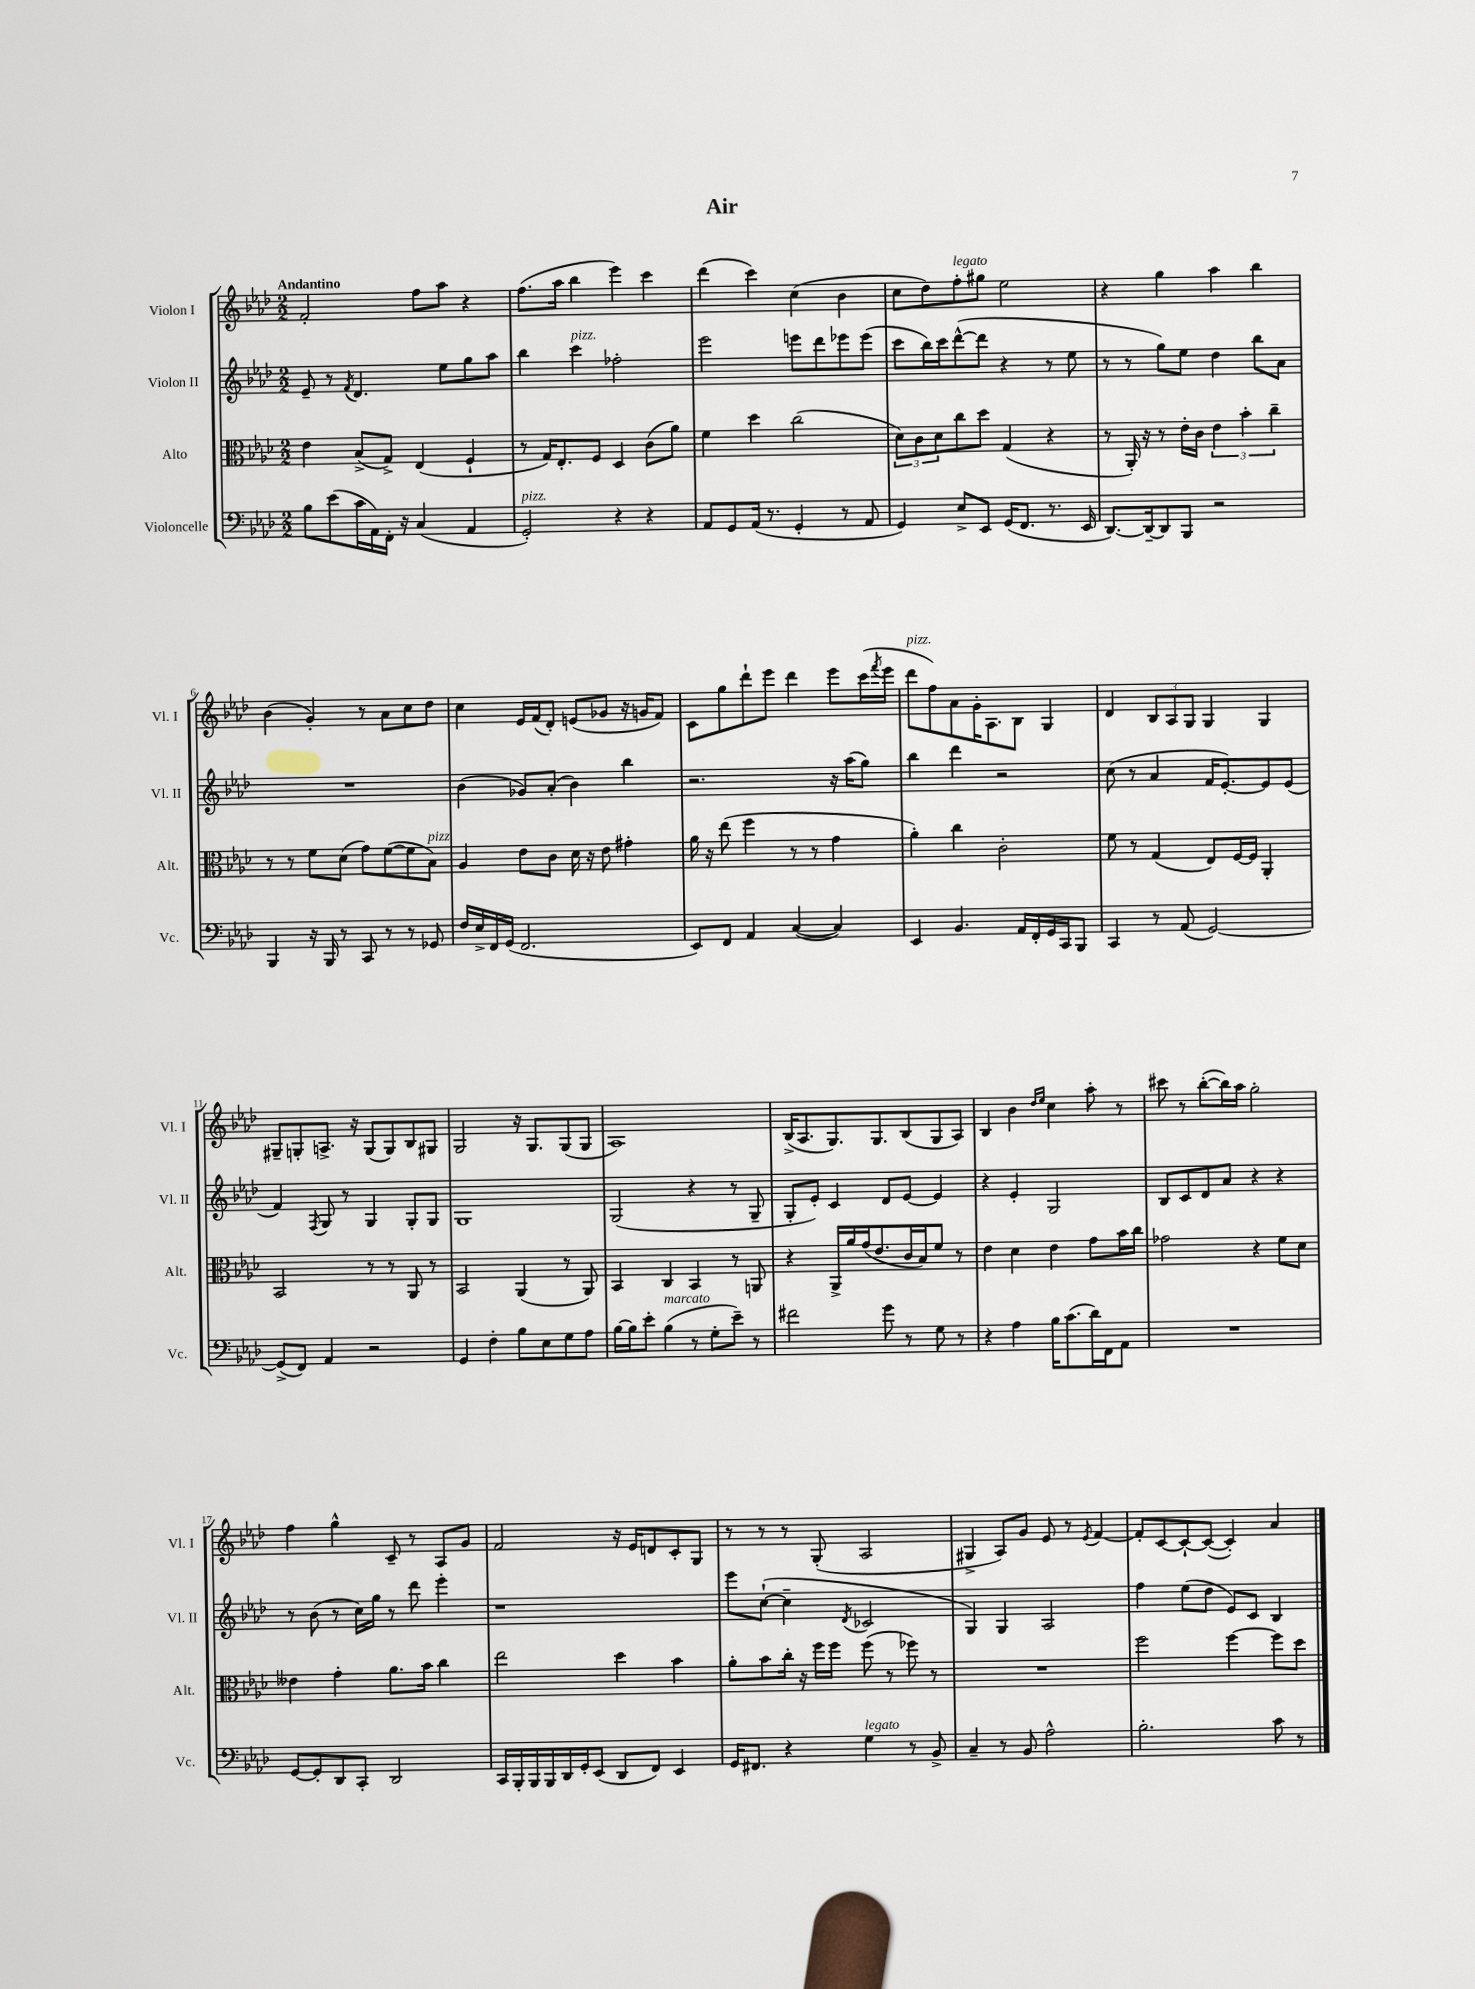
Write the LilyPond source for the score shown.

\header { title = "Air" }
<<
\new StaffGroup <<
\new Staff = "s0" \with { instrumentName = "Violon I" shortInstrumentName = "Vl. I" } {
    \clef treble \key aes \major \numericTimeSignature \time 2/2 \tempo "Andantino"
    f'2-. f''8 aes''8 r4 |
    f''8.( aes''16 bes''4 ees'''4) c'''4 |
    des'''4( c'''4) c''4( bes'4 |
    c''8 des''8) f''8-.^\markup { \italic "legato" } gis''8 ees''2 |
    r4 g''4 aes''4 bes''4 |
    bes'4( g'4-.) r8 aes'8 c''8 des''8 |
    c''4 ees'16 f'16( des'8-.) e'8( ges'8 r16 g'16 f'8) |
    c'8 g''8 des'''8-! ees'''8 des'''4 ees'''8 c'''16( \acciaccatura { f'''8 } ees'''16 |
    des'''8^\markup { \italic "pizz." } f''8) aes'8 g'16-. aes8. bes8 g4 |
    des'4 \tuplet 3/2 { bes8 aes8 g8 } g4 g4 |
    gis8-- g8-. a8.-> r16 g8( g8) bes8 gis8 |
    g2 r16 g8. g8( g8 |
    aes1) |
    bes16->( aes8. g8.) g8. bes8( g8 aes8) |
    bes4 bes'4 \grace { des''16 ees''16 } c''4 aes''8-. r8 |
    cis'''8 r8 bes''8~-.( bes''16) aes''16 g''2-. |
    f''4 g''4-^ c'8-- r8 aes8 g'8 |
    f'2 r16 ees'16 d'8 c'8-. g8 |
    r8 r8 r8 g8-.( aes2 |
    gis4-> aes8) g'8 ees'8 r8 \acciaccatura { ees'8 } f'4~ |
    f'8-. c'8~ c'8~-! c'8~( c'4-.) aes'4 \bar "|." |
}
\new Staff = "s1" \with { instrumentName = "Violon II" shortInstrumentName = "Vl. II" } {
    \clef treble \key aes \major \numericTimeSignature \time 2/2
    ees'8-- r8 \acciaccatura { f'8 } des'4. ees''8 g''8 aes''8 |
    bes''4 c'''4^\markup { \italic "pizz." } fes''2-. |
    ees'''2 e'''8 des'''8 ees'''8 ees'''8( |
    c'''8 bes''16) c'''16 des'''8~-^( des'''8 r4 r8 ees''8 |
    r8 r8 g''8) ees''8 des''4 bes''8 aes'8 |
    R1 |
    bes'4( ges'8) aes'8-.( bes'4) bes''4 |
    r2. r16 aes''16( g''8) |
    bes''4 des'''4 r2 |
    c''8( r8 aes'4 f'16 ees'8.~-.) ees'8 ees'8( |
    f'4) \acciaccatura { f8 } g8 r8 g4 g8-. g8 |
    g1 |
    g2( r4 r8 g8-- |
    g8-. ees'8-.) c'4 des'8 ees'8~ ees'4 |
    r4 ees'4-. g2 |
    bes8 c'8 des'8 aes'8 r4 r4 |
    r8 bes'8( r8 c''16) g''16 r8 des'''8 ees'''4-. |
    r1 |
    ees'''8 c''8~-!( c''4-- \acciaccatura { des'8 } ces'2 |
    g4) g4 aes2 |
    f''4 ees''8( des''8 ees'8) c'8 bes4 \bar "|." |
}
\new Staff = "s2" \with { instrumentName = "Alto" shortInstrumentName = "Alt." } {
    \clef alto \key aes \major \numericTimeSignature \time 2/2
    ees'4 bes8->( g8->) ees4( f4-! |
    r8 g16) ees8.-. f8 des4 c'8( aes'8) |
    f'4 des''4 c''2( |
    \tuplet 3/2 { des'8) c'8 des'8 } c''8 des''8 g4( r4 |
    r8 aes,16-.) r16 r8 ees'16-. c'16 \tuplet 3/2 { ees'4 bes'4-. c''4-- } |
    r8 r8 f'8 des'8( g'8) f'8~( f'8 bes8^\markup { \italic "pizz." }) |
    aes4 ees'8 c'8 des'16 r16 ees'8 gis'4-. |
    aes'16 r16 ees''8( f''4 r8 r8 g'4 |
    aes'4-.) c''4 c'2-. |
    f'8 r8 g4( ees8) f16~ f16 aes,4-. |
    bes,2 r8 r8 aes,8 r8 |
    bes,2 aes,4( r8 aes,8) |
    bes,4 c4 bes,4 r8 a,8 |
    r4 aes,16-> aes'16 g'16( ees'8. c'16 bes16) f'8 r8 |
    ees'4 des'4 ees'4 g'8 bes'16 c''16 |
    ges'2 r4 f'8 des'8 |
    eeses'4 g'4-. aes'8. bes'16 c''4 |
    ees''2 des''4 bes'4 |
    aes'8-. bes'8 c''16-. r16 f''16 f''16 f''8( r8 fes''8) r8 |
    R1 |
    f''2 f''4~ f''8 des''8 \bar "|." |
}
\new Staff = "s3" \with { instrumentName = "Violoncelle" shortInstrumentName = "Vc." } {
    \clef bass \key aes \major \numericTimeSignature \time 2/2
    bes8 ees'8( c'16 aes,16) f,16-. r16 c4( aes,4 |
    g,2-.^\markup { \italic "pizz." }) r4 r4 |
    aes,8 g,8 aes,16( r8. g,4-. r8 aes,8 |
    g,4) ees8-> ees,8 g,16( f,8. r8. ees,16 |
    des,8.~) des,16~-- des,8 bes,,8 r2 |
    bes,,4 r16 bes,,16 r8 c,8 r8 r8 ges,8 |
    f16 ees16-> f,16 g,16( f,2. |
    ees,8) f,8 aes,4 c4~( c4) |
    ees,4 bes,4. aes,16 f,16-. g,16 c,16 bes,,8 |
    c,4 r8 aes,8( g,2~) |
    g,8->( f,8) aes,4 r2 |
    g,4 f4-. bes8 ees8 g8 aes8 |
    bes16~ bes16 ees'8-. bes4^\markup { \italic "marcato" }( r8 g8-. ees'8--) r8 |
    fis'2 g'8 r8 g8 r8 |
    r4 aes4 bes16 c'8.( des'16) f,16 aes,8 |
    R1 |
    g,8~ g,8-. des,8 c,8-. des,2 |
    c,16 bes,,16-. bes,,16 bes,,16 des,16 g,16-. ees,8( des,8 f,8) ees,4 |
    g,16 fis,8. r4 g4^\markup { \italic "legato" } r8 bes,8-> |
    c4-- r8 bes,8 aes2-^ |
    bes2.-. c'8 r8 \bar "|." |
}
>>
>>
